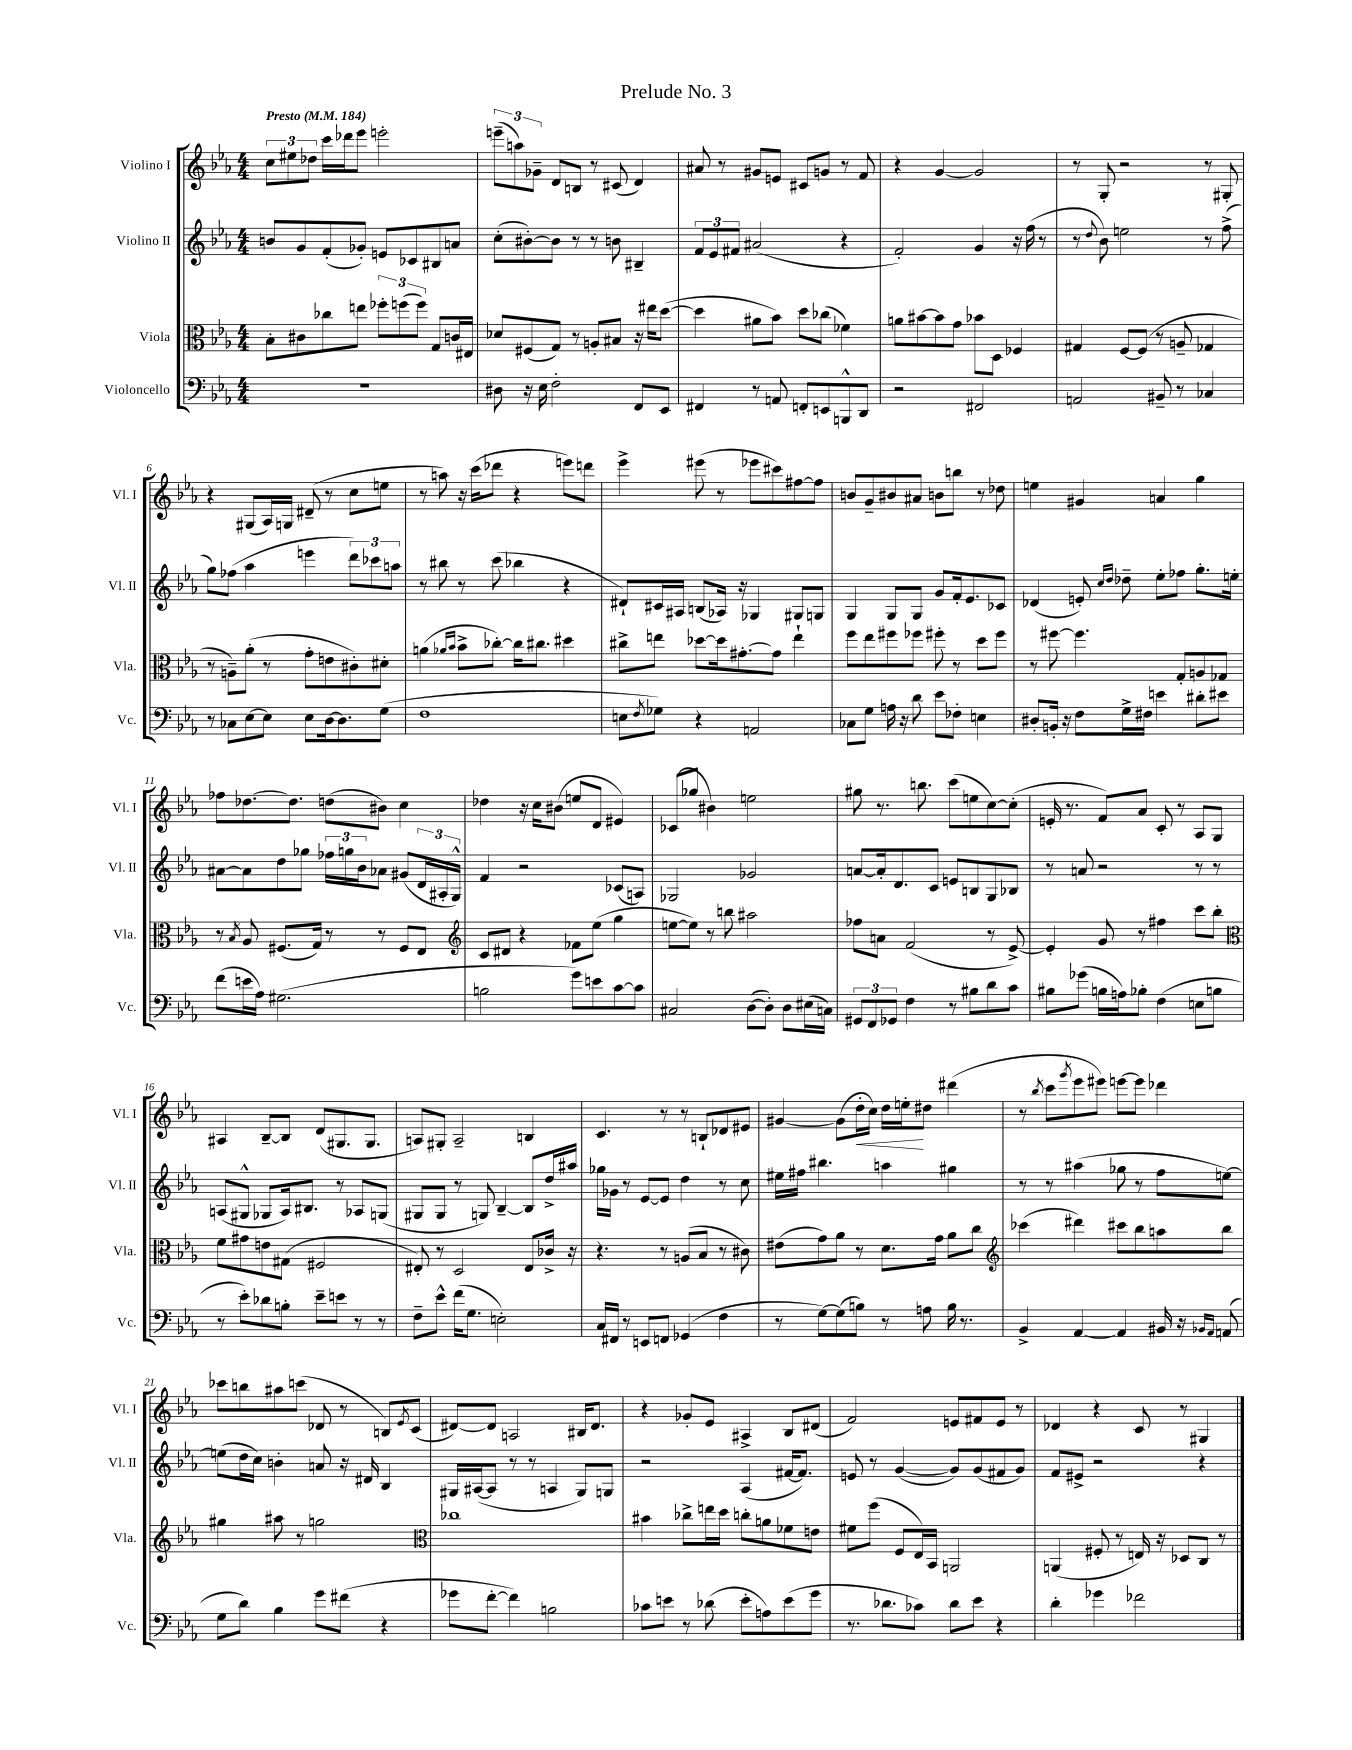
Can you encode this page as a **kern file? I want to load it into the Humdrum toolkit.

**kern	**kern	**kern	**kern	**dynam
*part4	*part3	*part2	*part1	*part1
*staff4	*staff3	*staff2	*staff1	*staff1
*I"Violoncello	*I"Viola	*I"Violino II	*I"Violino I	*
*I'Vc.	*I'Vla.	*I'Vl. II	*I'Vl. I	*
*clefF4	*clefC3	*clefG2	*clefG2	*
*k[b-e-a-]	*k[b-e-a-]	*k[b-e-a-]	*k[b-e-a-]	*
*M4/4	*M4/4	*M4/4	*M4/4	*
*MM184	*MM184	*MM184	*MM184	*
=1	=1	=1	=1	=1
!	!	!	!LO:TX:a:B:t=Presto	!
1r	8B-'\L	8bn/L	12cc\L	.
.	.	.	12ee#X\	.
.	8c#X\	8g/	.	.
.	.	.	12dd-X\J	.
.	8cc-X\	(8f'/	16ccc\LL	.
.	.	.	16ddd-X\J	.
.	8een\J	8g-X'/J)	8eee-\J	.
.	12ff-X'\L	8en/L	2eeen'\	.
.	(12ffn\	.	.	.
.	.	8c-X/	.	.
.	12ff\J)	.	.	.
.	8G/L	8B#X/	.	.
.	16cn/L	8an/J	.	.
.	16E#X/JJ	.	.	.
=2	=2	=2	=2	=2
8D#X\	8d-X/L	(8cc'\L	(12eeen~\L	.
.	.	.	12aan\)	.
16r	(8F#X/	[8b#X'\)	.	.
.	.	.	12g-X~\J	.
16E-\	.	.	.	.
2F'\	8G/J)	8b#\J]	8d/L	.
.	8r	8r	8Bn/J	.
.	8An'/L	8r	8r	.
.	8B#X/J	8bn\	(8c#X/	.
8FF/L	16r	4B#X~/	4d/)	.
.	16ee#X\KL	.	.	.
8EE-/J	([8dd\J	.	.	.
=3	=3	=3	=3	=3
4FF#X/	4dd\]	12f/L	8a#X/	.
.	.	12e-/	.	.
.	.	.	8r	.
.	.	12f#X/J	.	.
8r	8a#X\L	(2a#X/	8g#X/L	.
8AAn/	8b-\J)	.	8en/J	.
8FFn'/L	8dd\L	.	8c#X/L	.
8EEn/	(8cc-X\J	.	8gn/J	.
8BBBn^^/	4f-X\)	4r	8r	.
8DD/J	.	.	8f/	.
=4	=4	=4	=4	=4
2r	8an\L	2f'/)	4r	.
.	[8b#X\	.	.	.
.	8b#\]	.	[4g/	.
.	8g\J	.	.	.
2FF#X/	8b-X\L	4g/	2g/]	.
.	8D\J	.	.	.
.	4F-X/	16r	.	.
.	.	(16ff\	.	.
.	.	8r	.	.
=5	=5	=5	=5	=5
2AAn/	4G#X/	8r	8r	.
.	.	8qqdd/	.	.
.	.	8b-\)	8G'/	.
.	[8F/L	2een\	2r	.
.	(8F/J]	.	.	.
8BB#X~/	8r	.	.	.
8r	8An~/	.	.	.
4C-X/	4G-X/	8r	8r	.
.	.	(8ff^\	8G#X'/	.
!!LO:LB:g=z
=6	=6	=6	=6	=6
8r	8r	8gg\L)	4r	.
8C-X\L	8An~\L)	(8ff-X\J	.	.
[8E-\	(8a-'\J	4aa-\	(8G#X/L	.
8E-\J]	8r	.	16A-/L)	.
.	.	.	16Gn/JJ	.
8E-\L	8g'\L	4eeen\	(8d#X~/	.
[16D\k	8en\	.	8r	.
8.D\]	.	.	.	.
.	8c#X'\)	12ddd\L)	8cc\L	.
.	.	12ccc-X\	.	.
(8G\J	8d#X'\J	.	8een\J	.
.	.	12aan\J	.	.
=7	=7	=7	=7	=7
1F	(4an\	8r	8r	.
.	.	8bb#X\	8aan\)	.
.	16qqa-X/LL	.	.	.
.	16qqb-/JJ	.	.	.
.	8b-^\L	8r	16r	.
.	.	.	(16ccc\KL	.
.	[8cc-X'\J)	(8ccc\	8ddd-X\J	.
.	16cc-\KL]	4bb-X\	4r	.
.	8.cc#X\J	.	.	.
.	4dd#X\	4r	8eeen\L)	.
.	.	.	8dddn\J	.
=8	=8	=8	=8	=8
8En\L	8cc#X^\L	8d#X`/L)	4eee-^\	.
8qF/	.	.	.	.
8G-X\J)	8een\J	16c#X/L	.	.
.	.	16A#X/JJ	.	.
4r	[8dd-X\L	(8Bn/L	(8eee#X\	.
.	16dd-\k]	16A-X/Jk)	8r	.
.	[8.g#X'\	16r	.	.
2AAn/	.	4G-X/	8eee-X\L	.
.	8g#\J]	.	8ccc#X\)	.
.	4ee`\	8G#X/L	[8ff#X\	.
.	.	8Gn/J	8ff#\J]	.
=9	=9	=9	=9	=9
8C-X\L	8ff\L	4G/	8bn/L	.
8G\J	8ee-\	.	8g~/	.
16An\	8ff#X\	8G/L	8b#X/	.
16r	.	.	.	.
8d\	8ff-X\J	8G/J	8a#X/J	.
8e-\L	8ff#X'\	8g/L	8bn\L	.
8F-X'\J	8r	16f'/k	8bbn\J	.
.	.	8.e-/	.	.
4En\	8dd\L	.	8r	.
.	8ff#\J	8c-X/J	8dd-X\	.
=10	=10	=10	=10	=10
8D#X'/L	8r	(4d-X/	4een\	.
16BBn'/Jk	[8ff#X\	.	.	.
16r	.	.	.	.
8F\L	4.ff#\]	8en'/)	4g#X/	.
.	.	16qqcc/LL	.	.
.	.	16qqdd/JJ	.	.
16G^\L	.	8dd-X~\	.	.
16F#X\JJ	.	.	.	.
4en\	.	8ee-'\L	4an/	.
.	8G'/L	8ff-X\J	.	.
8d#X'\L	8An/	8.gg'\L	4gg\	.
8e#X\J	8G-X/J	.	.	.
.	.	16een'\Jk	.	.
!!LO:LB:g=z
=11	=11	=11	=11	=11
(8f\L	8r	[8a#X\L	8ff-X\L	.
.	8qB-/	.	.	.
16en\L	8A-/	8a#\]	[8.dd-X\	.
16A-\JJ)	.	.	.	.
(2.G#X\	(8.F#X/L	8dd\	.	.
.	.	.	8.dd-\J]	.
.	.	8gg-X\J	.	.
.	16G/Jk)	.	.	.
.	8r	24ff-X\LL	(8ddn\L	.
.	.	24ggn\	.	.
.	.	24b-\J	.	.
.	8r	8a-X\J	8b#X\J)	.
.	8F#/L	(8g#X/L	4cc\	.
.	8E-/J	24d/L	.	.
.	.	24A#X'/	.	.
.	.	24G^^/JJ)	.	.
=12	=12	=12	=12	=12
*	*clefG2	*	*	*
2Bn\	8c/L	4f/	4dd-X\	.
.	8d#X/J	.	.	.
.	4r	2r	16r	.
.	.	.	16cc\KL	.
.	.	.	(8b#X\J	.
8g\L)	8f-X\L	.	8een/L	.
8en\	(8ee-\J	.	8d/J	.
[8c\	4gg\	(8c-X/L	4e#X/)	.
8c\J]	.	8An/J)	.	.
=13	=13	=13	=13	=13
2C#X/	[8een\L	2G-X/	(8c-X/L	.
.	8ee\J])	.	8gg-X/J	.
.	8r	.	4b#X\)	.
.	8bbn\	.	.	.
([8D\L	2aa#X\	2g-X/	2een\	.
8D'\J])	.	.	.	.
8D\L	.	.	.	.
(16E#X\L	.	.	.	.
16Cn\JJ)	.	.	.	.
=14	=14	=14	=14	=14
12GG#X/L	8ff-X\L	[8an/L	8gg#X\	.
12FF/	.	.	.	.
.	8an\J	16a'/k]	8.r	.
12GG-X/J	.	.	.	.
.	.	8.d/	.	.
4F\	(2f/	.	.	.
.	.	.	8.bbn\	.
.	.	8c/J	.	.
8r	.	8en/L	(8ccc\L	.
8B#X\L	.	8Bn/	8een\	.
8d\	8r	8G/	[8cc\)	.
8c\J	[8e-^/)	8B-X/J	(8cc'\J]	.
=15	=15	=15	=15	=15
8B#X\L	4e-'/]	8r	16en'/	.
.	.	.	8.r	.
(8g-X\J	.	8an/	.	.
16Bn\LL	8g/	2r	8f/L)	.
16An\J)	.	.	.	.
8B-X'\J	8r	.	8a-/J	.
(4F\	4ff#X\	.	8c'/	.
.	.	.	8r	.
8En\L	8ccc\L	8r	8A-/L	.
8Bn\J	8bb-'\J	8r	8G/J	.
!!LO:LB:g=z
=16	=16	=16	=16	=16
*	*clefC3	*	*	*
8r	8f\L	(8An/L	4A#X/	.
8e-'\L)	8g#X\	8G#X^^/J	.	.
8d-X\	8en\	8G-X/L	[8B-~/L	.
8Bn'\J	(8G#X\J	16A/k)	8B-/J]	.
.	.	8.B#X/J	.	.
8e-~\L	2F#X/	.	(8d/L	.
8en\J	.	8r	8.G#X/	.
8r	.	8A-X/L	.	.
.	.	.	8.G#/J	.
8r	.	(8Gn/J	.	.
=17	=17	=17	=17	=17
8F~\L	8E#X'/)	8G#X/L	8An/L)	.
8e-^^\J	8r	8G#/J	8G#X'/J	.
(16f\KL	2D/	8r	2A~/	.
8.G\J	.	.	.	.
.	.	8Gn/)	.	.
2En'\)	.	[4B-~/	.	.
.	8E#/L	8B-/L]	4Bn/	.
.	16c-X^/Jk	16dd^/L	.	.
.	16r	16aa#X/JJ	.	.
=18	=18	=18	=18	=18
16C/LL	4.r	16gg-X\LL	4.c/	.
16FF#X/JJ	.	16g-X\JJ	.	.
8r	.	8r	.	.
8EEn/L	.	[8e-/L	.	.
8FFn/J	8r	8e-/J]	8r	.
(4GG-X/	(8An/L	4dd\	8r	.
.	8B-/J	.	8Bn`/L	.
4F\	8r	8r	8d-X/	.
.	8c#X\)	8cc\	8e#X/J	.
=19	=19	=19	=19	=19
8r	(8e#X\L	16ee#X\LL	[4g#X/	.
.	.	16ff#X\JJ	.	.
[8G\L)	8g\)	4.bb#X\	.	.
(8G\]	8a-\J	.	(8g#\L]	.
!	!	!	!	!LO:HP:b
8Bn\J)	8r	.	16dd'\L	<
.	.	.	16cc\JJ)	.
8r	8.d\L	4aan\	16dd\LL	.
.	.	.	16een'\J	.
8An\	.	.	8dd#X\J	[
.	16g\Jk	.	.	.
16B\	8a-\L	4gg#X\	(4ddd#X\	.
8.r	.	.	.	.
.	8cc\J	.	.	.
=20	=20	=20	=20	=20
*	*clefG2	*	*	*
4BB-^/	(4ccc-X\	8r	8r	.
.	.	.	8qbb-/	.
.	.	8r	8ccc\L	.
.	.	.	8qggg/	.
[4AA-/	4ddd#X\)	(4aa#X\	8eee-\	.
.	.	.	8eee#X\J)	.
4AA-/]	8ccc#X\L	8gg-X\	[8eeen\L	.
.	8bb-\	8r	8eee\J]	.
16BB#X/	8aan\	8ff\L	4ddd-X\	.
16r	.	.	.	.
16qqBB-X/LL	.	.	.	.
16qqAA-/JJ	.	.	.	.
(8AAn/	8bb-\J	[8een\J)	.	.
!!LO:LB:g=z
=21	=21	=21	=21	=21
8G\L	4gg#X\	(8een\L]	8ccc-X\L	.
8d\J)	.	16dd\L	8bbn\	.
.	.	16cc\JJ)	.	.
4B-\	8aa#X\	4bn'\	8aa#X\	.
.	8r	.	(8cccn\J	.
8g\L	2ggn\	8an/	8d-X/	.
(8f#X\J	.	16r	8r	.
.	.	16d#X/	.	.
4r	.	4B-/	8Bn/L)	.
.	.	.	8qe-/	.
.	.	.	(8c/J	.
=22	=22	=22	=22	=22
*	*clefC3	*	*	*
8g-X\L	1cc-X	16G#X/LL	[8d#X/L)	.
.	.	([16A#X/J	.	.
[8f'\J	.	8A#/J]	8d#/J]	.
4f\])	.	8r	2An/	.
.	.	8r	.	.
2Bn\	.	4An/	.	.
.	.	8G#/L)	16B#X/KL	.
.	.	.	8.d#/J	.
.	.	8Gn/J	.	.
=23	=23	=23	=23	=23
8c-X\L	4b#X\	2r	4r	.
8en\J	.	.	.	.
8r	8cc-X^\L	.	8g-X'/L	.
(8d-X\	16een\L	.	8e-/J	.
.	16dd\JJ	.	.	.
8e'\L	8ccn'\L	(4A-/	4A#X^/	.
8An\)	8an\	.	.	.
(8e\	8f-X\	[16f#X/KL	8B-/L	.
.	.	8.f#/J])	.	.
8g\J	8en\J	.	(8d#X/J	.
=24	=24	=24	=24	=24
8.r	8f#X\L	8en/	2f/)	.
.	(8ff\J	8r	.	.
8.d-X\L	.	.	.	.
.	8F/L	([4g/	.	.
8c-X\J)	16E-/L)	.	.	.
.	16BB-/JJ	.	.	.
8d-\L	2AAn/	8g/L])	8en/L	.
8e-\J	.	(8g/	8f#X/	.
4r	.	8f#X/	8e/J	.
.	.	8g/J)	8r	.
=25	=25	=25	=25	=25
4d'\	(4AAn/	8f/L	4d-X/	.
.	.	8e#X^/J	.	.
4g-X\	8F#X'/	2r	4r	.
.	8r	.	.	.
2f-X\	16En/)	.	8c/	.
.	16r	.	.	.
.	8D-X/L	.	8r	.
.	8C/J	4r	4G#X/	.
.	8r	.	.	.
==	==	==	==	==
*-	*-	*-	*-	*-
